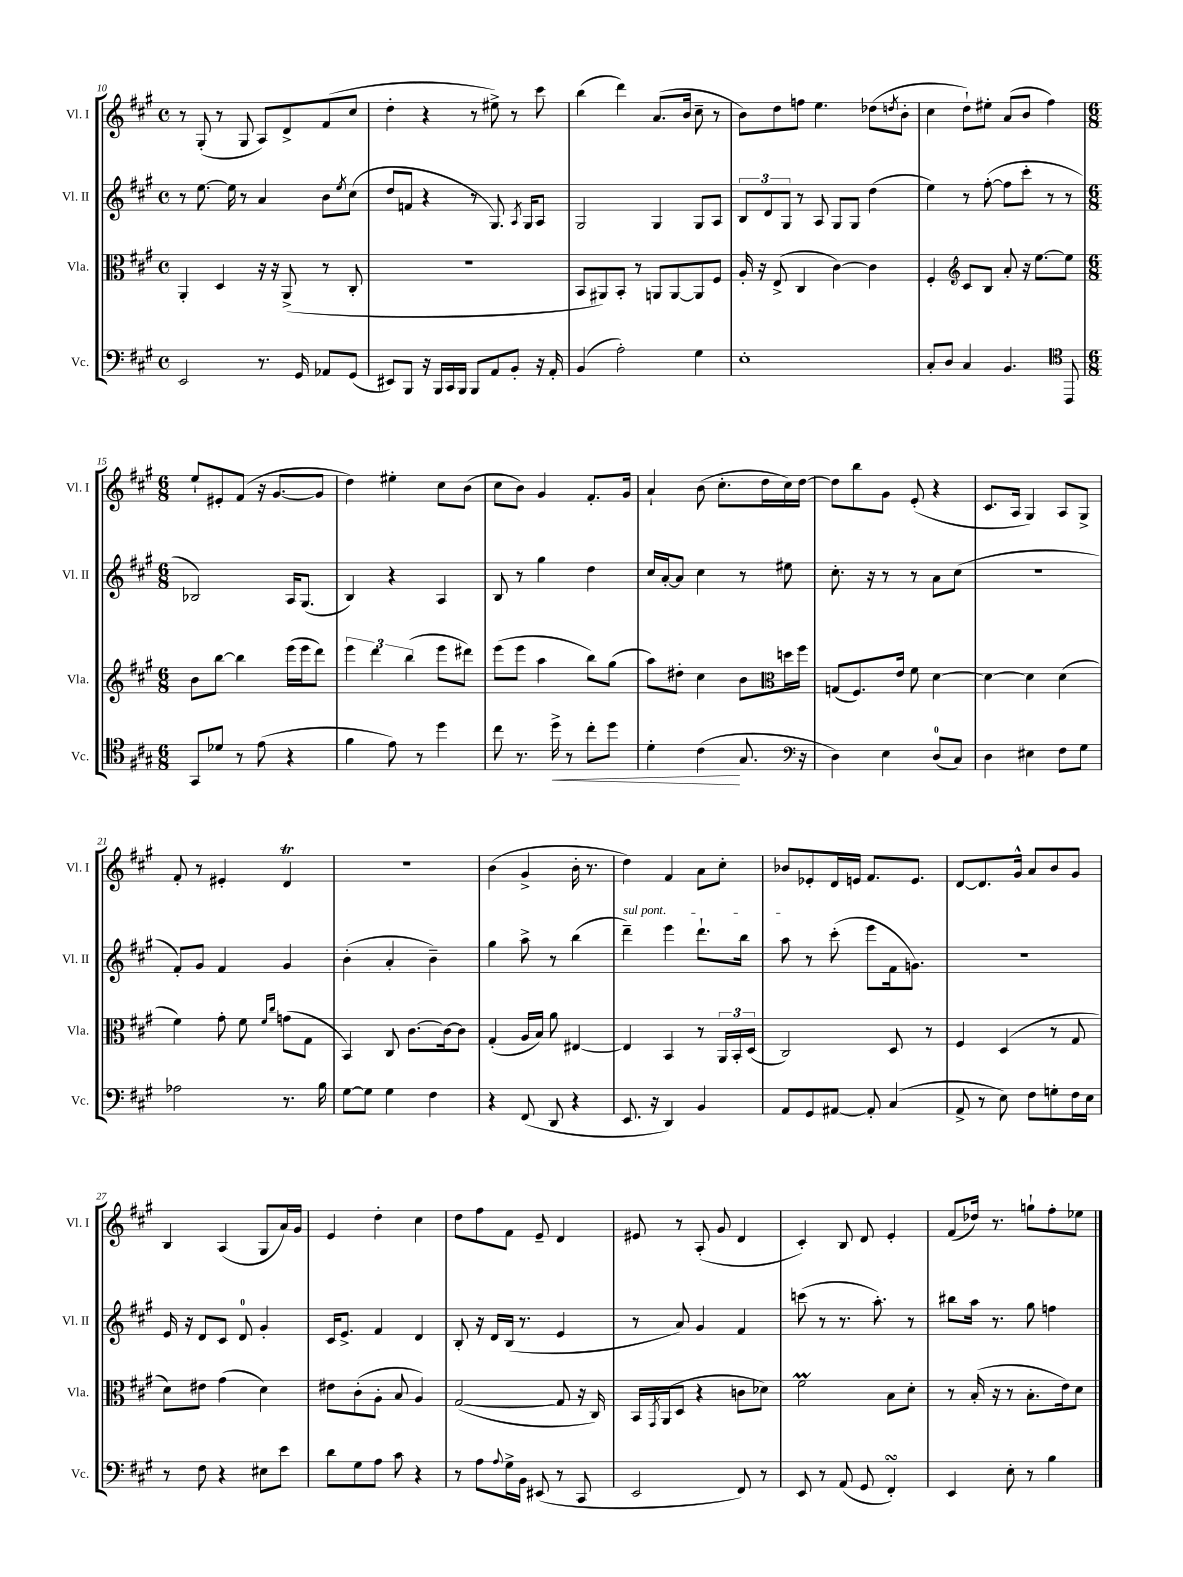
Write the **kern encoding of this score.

**kern	**dynam	**kern	**kern	**kern
*part4	*part4	*part3	*part2	*part1
*staff4	*staff4	*staff3	*staff2	*staff1
*I"Vc.	*	*I"Vla.	*I"Vl. II	*I"Vl. I
*I'Vc.	*	*I'Vla.	*I'Vl. II	*I'Vl. I
*clefF4	*	*clefC3	*clefG2	*clefG2
*k[f#c#g#]	*	*k[f#c#g#]	*k[f#c#g#]	*k[f#c#g#]
*M4/4	*	*M4/4	*M4/4	*M4/4
*met(c)	*	*met(c)	*met(c)	*met(c)
=10	=10	=10	=10	=10
2EE/	.	4AA'/	8r	8r
.	.	.	[8.ee\	(8G#'/
.	.	4D/	.	8r
.	.	.	16ee\]	.
.	.	.	8r	8G#/
8.r	.	16r	4a/	8A/L)
.	.	16r	.	.
.	.	(8AA^/	.	8d^/
16GG#/	.	.	.	.
8AA-X/L	.	8r	8b\L	(8f#/
.	.	.	8qee/	.
(8GG#/J	.	8C#'/	(8cc#\J	8cc#/J
=11	=11	=11	=11	=11
8EE#X/L)	.	1r	8dd/L	4dd'\
8BBB/J	.	.	8fn/J	.
16r	.	.	4r	4r
16BBB/LL	.	.	.	.
16CC#/	.	.	.	.
16BBB/JJ	.	.	.	.
8BBB/L	.	.	8r	8r
8AA/	.	.	8.G#/)	8ee#X^\)
8BB'/J	.	.	.	8r
.	.	.	8qA/	.
.	.	.	16G#/KL	.
16r	.	.	8A/J	8ccc#\
16AA'/	.	.	.	.
=12	=12	=12	=12	=12
(4BB/	.	8BB/L	2G#/	(4bb\
.	.	8AA#X/)	.	.
2A'\)	.	8BB'/J	.	4ddd\)
.	.	8r	.	.
.	.	8AAn/L	4G#/	(8.a/L
.	.	[8AA/	.	.
.	.	.	.	16b/Jk
4G#\	.	8AA/]	8G#/L	8cc#~\
.	.	8F#/J	8A/J	8r
=13	=13	=13	=13	=13
1E'	.	16A'/	12B/L	8b\L)
.	.	16r	.	.
.	.	.	12d/	.
.	.	(8E^/	.	8dd\
.	.	.	12G#/J	.
.	.	4C#/	8r	8ffn\J
.	.	.	8A/	4.ee\
.	.	[4c#\)	8G#/L	.
.	.	.	8G#/J	.
.	.	4c#\]	(4dd\	(8dd-X\L
.	.	.	.	8qddn/
.	.	.	.	8b'\J
=14	=14	=14	=14	=14
8C#'/L	.	4F#'/	4ee\)	4cc#\
8D/J	.	.	.	.
*	*	*clefG2	*	*
4C#/	.	8c#/L	8r	8dd`\L)
.	.	8B/J	([8ff#'\	8ee#X'\J
4.BB/	.	8a'/	8ff#\L]	(8a/L
.	.	16r	8ccc#'\J	8b/J
.	.	[8.ee\L	.	.
.	.	.	8r	4ff#\)
8CC#/	.	8ee\J]	8r	.
!!LO:LB:g=z
=15	=15	=15	=15	=15
*clefC4	*	*	*	*
*M6/8	*	*M6/8	*M6/8	*M6/8
8GG#/L	.	8b\L	2B-X/)	8ee`/L
8d-X/J	.	[8bb\J	.	8e#X'/
8r	.	4bb\]	.	(8f#/J
(8e\	.	.	.	16r
.	.	.	.	[8.g#/L
4r	.	(16eee\LL	16A/KL	.
.	.	16eee\J	(8.G#/J	.
.	.	8ddd\J)	.	8g#/J]
=16	=16	=16	=16	=16
4f#\	.	6eee\	4B/)	4dd\)
.	.	6ddd\	.	.
8e\)	.	.	4r	4ee#X'\
.	.	(6bb\	.	.
8r	.	.	.	.
4dd\	.	8eee\L	4A/	8cc#\L
.	.	8ddd#X\J)	.	(8b\J
=17	=17	=17	=17	=17
8cc#\	.	(8eee\L	8B/	8cc#\L
8.r	.	8eee\J	8r	8b\J)
.	.	4aa\	4gg#\	4g#/
!	!LO:HP:b	!	!	!
16dd^\	<	.	.	.
8r	.	.	.	.
8cc#'\L	.	8bb\L)	4dd\	8.f#'/L
8dd\J	.	(8gg#\J	.	.
.	.	.	.	16g#/Jk
=18	=18	=18	=18	=18
4d'\	.	8aa\L)	16cc#/LL	4a`/
.	.	.	[16a'/J	.
.	.	8dd#X'\J	8a/J]	.
(4c#\	.	4cc#\	4cc#\	(8b\
.	.	.	.	8.cc#'\L
8.G#/	[	8b\L	8r	.
.	.	.	.	16dd\L
.	.	16ddn\L	8ee#X\	16cc#\)
16r	.	16ff#\JJ	.	[16dd\JJ
=19	=19	=19	=19	=19
*clefF4	*	*clefC3	*	*
4D\)	.	(8Gn/L	8.cc#'\	8dd\L]
.	.	8.F#/)	.	8bb\
.	.	.	16r	.
4E\	.	.	8r	8g#\J
.	.	16e/Jk	.	.
.	.	8f#\	8r	(8e'/
(8D/L	.	[4d\	8a\L	4r
8C#/J)	.	.	(8cc#\J	.
=20	=20	=20	=20	=20
4D\	.	4d\_	2.r	8.c#/L
.	.	.	.	16A/Jk
4E#X\	.	4d\]	.	4G#/)
8F#\L	.	(4d\	.	8A/L
8G#\J	.	.	.	8G#^/J
!!LO:LB:g=z
=21	=21	=21	=21	=21
2A-X\	.	4f#\)	8f#'/L)	8f#'/
.	.	.	8g#/J	8r
.	.	8g#'\	4f#/	4e#X'/
.	.	8f#\	.	.
.	.	16qqf#/LL	.	.
.	.	16qqcc#/JJ	.	.
8.r	.	(8gn\L	4g#/	4dT/
.	.	8G#\J	.	.
16B\	.	.	.	.
=22	=22	=22	=22	=22
[8G#\L	.	4BB/)	(4b'\	2.r
8G#\J]	.	.	.	.
4G#\	.	8C#/	4a'/	.
.	.	[8.c#\L	.	.
4F#\	.	.	4b~\)	.
.	.	16c#\k_	.	.
.	.	8c#\J]	.	.
=23	=23	=23	=23	=23
4r	.	(4G#'/	4gg#\	(4b\
(8FF#/	.	16A/LL	8aa^\	4g#^/
.	.	16B/JJ)	.	.
8DD/	.	8a\	8r	.
4r	.	[4E#X/	(4bb\	16b'\
.	.	.	.	8.r
=24	=24	=24	=24	=24
!	!	!	!LO:TX:a:i:t=sul pont.	!
8.EE/	.	4E#/]	4ddd~\)	4dd\)
16r	.	.	.	.
4DD/)	.	4BB/	4eee\	4f#/
4BB/	.	8r	8.ddd`\L	8a\L
.	.	24AA/LL	.	8cc#'\J
.	.	24BB'/	.	.
.	.	.	16bb\Jk	.
.	.	(24D/JJ	.	.
=25	=25	=25	=25	=25
8AA/L	.	2C#/)	8aa\	8b-X/L
8GG#/	.	.	8r	8e-X'/
[8AA#X/J	.	.	(8ccc#'\	16d/L
.	.	.	.	16en/JJ
8AA#'/]	.	.	8eee\L	8.f#/L
(4C#/	.	8D/	16f#\k	.
.	.	.	8.gn\J)	8.e/J
.	.	8r	.	.
=26	=26	=26	=26	=26
8AA^/	.	4F#/	2.r	[8d/L
8r	.	.	.	8.d/]
8E\)	.	(4D/	.	.
.	.	.	.	16g#^^/Jk
8F#\L	.	.	.	8a/L
8Gn'\	.	8r	.	8b/
16F#\L	.	8G#/	.	8g#/J
16E\JJ	.	.	.	.
!!LO:LB:g=z
=27	=27	=27	=27	=27
8r	.	8d\L)	16e/	4B/
.	.	.	16r	.
8F#\	.	8e#X\J	8d/L	.
4r	.	(4g#\	8c#/J	(4A/
.	.	.	8d/	.
8E#X\L	.	4d\)	4g#'/	8G#/L
8e\J	.	.	.	16a/L)
.	.	.	.	16g#/JJ
=28	=28	=28	=28	=28
8d\L	.	8e#X\L	16c#/KL	4e/
.	.	.	8.e^/J	.
8G#\	.	(8c#'\	.	.
8A\J	.	8A'\J	4f#/	4dd'\
8c#\	.	8B/	.	.
4r	.	4A/)	4d/	4cc#\
=29	=29	=29	=29	=29
8r	.	([2G#/	8B'/	8dd\L
8A\L	.	.	16r	8ff#\
.	.	.	16d/LL	.
8qqA/	.	.	.	.
16G#^\L	.	.	(16B/JJ	8f#\J
16BB\JJ	.	.	8.r	.
(8EE#X/	.	.	.	8e~/
8r	.	8G#/]	4e/	4d/
8CC#/	.	16r	.	.
.	.	16C#/)	.	.
=30	=30	=30	=30	=30
2EE/	.	16BB/LL	8r	8e#X/
.	.	8qGG#/	.	.
.	.	(16AA/J	.	.
.	.	8D/J	8a/)	8r
.	.	4r	4g#/	(8A'/
.	.	.	.	8g#/
8FF#/)	.	8cn\L	4f#/	4d/
8r	.	8d-X\J)	.	.
=31	=31	=31	=31	=31
8EE/	.	2f#M\	(8cccn\	4c#'/)
8r	.	.	8r	.
(8AA/	.	.	8.r	8B/
8GG#/	.	.	.	8d/
.	.	.	8.aa'\)	.
4FF#sSSS'/)	.	8B\L	.	4e'/
.	.	8d'\J	8r	.
=32	=32	=32	=32	=32
4EE/	.	8r	8bb#X\L	(8f#/L
.	.	(16B'/	16aa\Jk	16dd-X/Jk)
.	.	16r	8.r	8.r
8E'\	.	8r	.	.
8r	.	8.B'\L	8gg#\	8ggn`\L
4B\	.	.	4ffn\	8ff#'\
.	.	16e\k)	.	.
.	.	8d\J	.	8ee-X\J
==	==	==	==	==
*-	*-	*-	*-	*-
